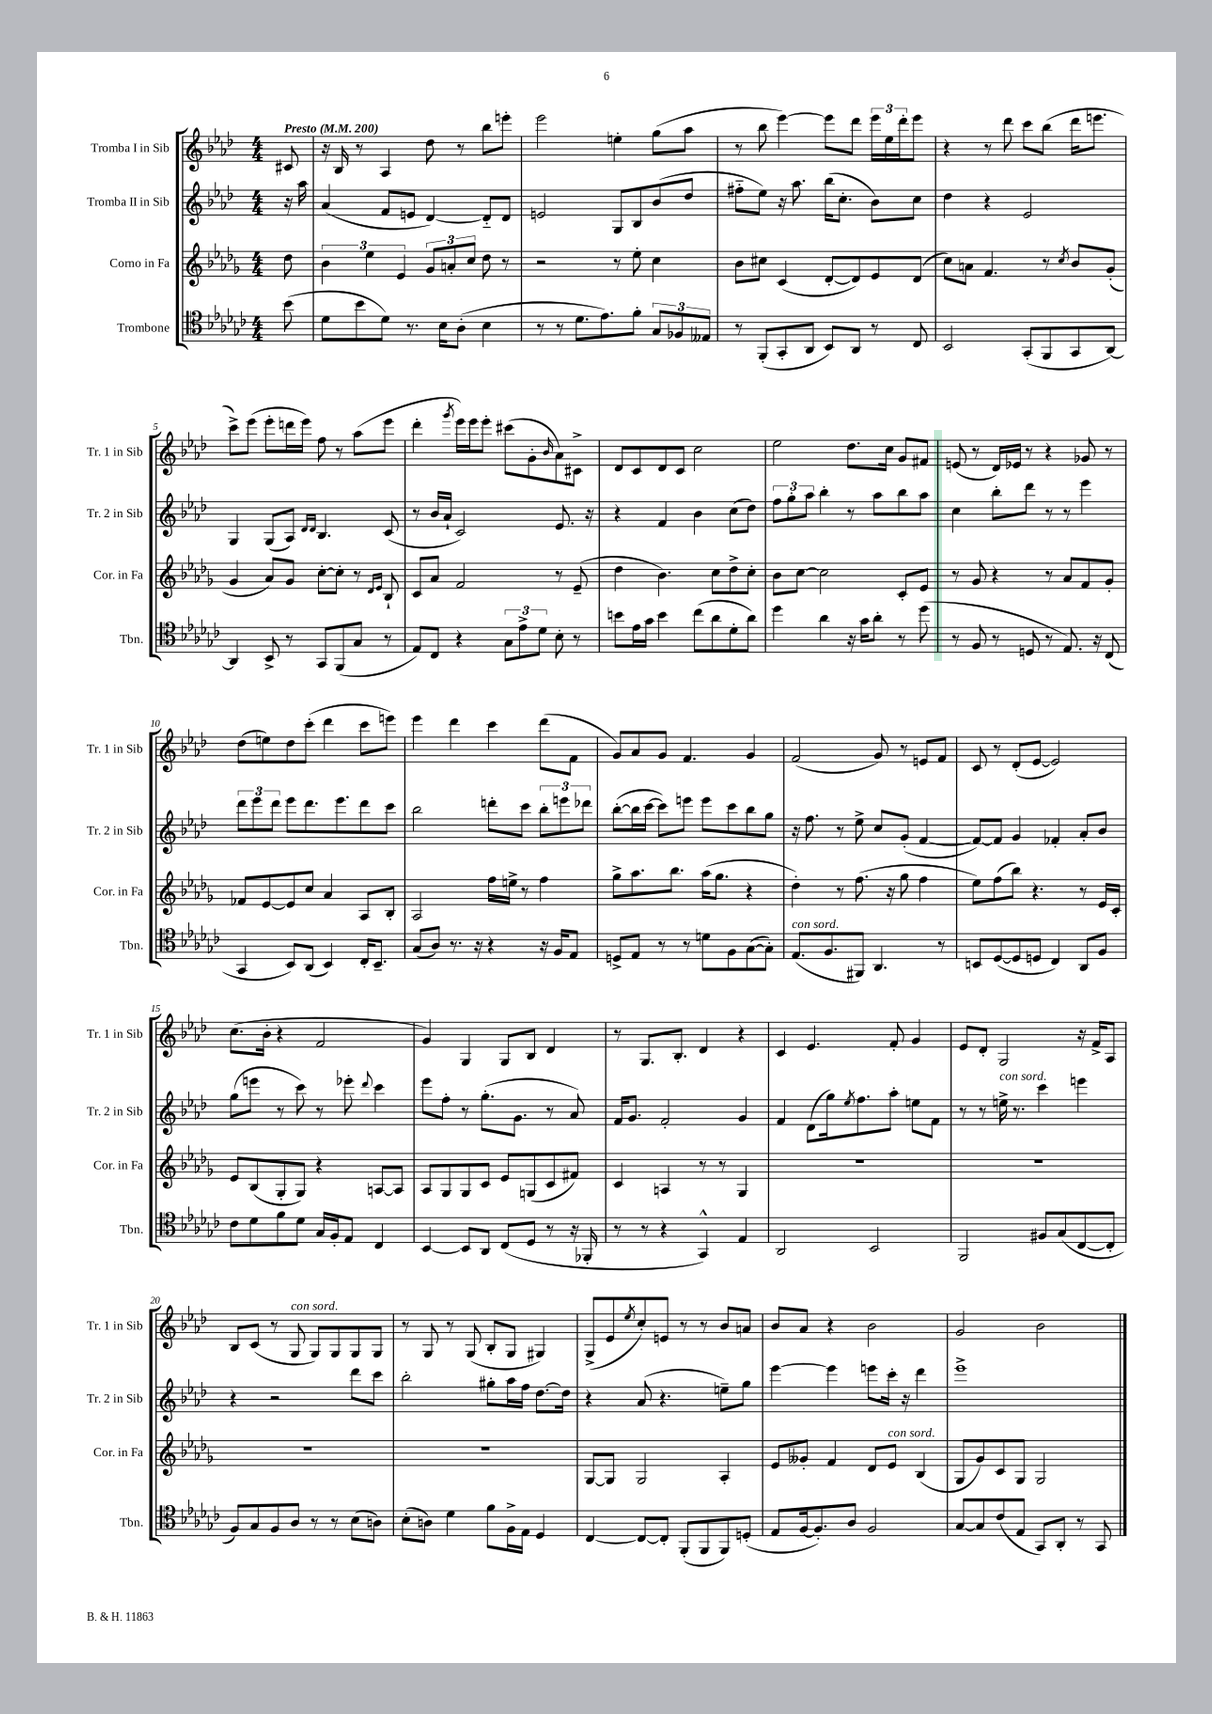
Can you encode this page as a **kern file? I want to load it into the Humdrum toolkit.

**kern	**kern	**kern	**kern
*staff4	*staff3	*staff2	*staff1
*clefC4	*clefG2	*clefG2	*clefG2
*k[b-e-a-d-g-c-]	*k[b-e-a-d-g-]	*k[b-e-a-d-]	*k[b-e-a-d-]
*M4/4	*M4/4	*M4/4	*M4/4
*MM200	*MM200	*MM200	*MM200
(8b-	8dd-	16r	8c#
.	.	16aa-	.
=	=	=	=
8d-	6b-	(4a-	16r
.	.	.	16B-
8b-	.	.	8r
.	6ee-	.	.
8d-)	.	8f	4A-
.	6e-	.	.
8.r	.	8e	.
.	12g-	[4d-)	8dd-
16B-	.	.	.
.	12a'	.	.
(8A-'	.	.	8r
.	12cc	.	.
4B-	8dd-	8d-'~]	8bb-
.	8r	8d-	8eee'
=	=	=	=
8r	2r	2e	2eee-
8r	.	.	.
8.d-	.	.	.
8.e-)	.	.	.
.	8r	8G	4ee'
8f'	8ee-'	8B-	.
12G-	4cc	(8b-	(8gg
12F-	.	.	.
.	.	8dd-	8aa-
12E--	.	.	.
=	=	=	=
8r	8b-	8ff#'~	8r
(8FF'	8cc#	8ee-)	8bb-
8GG-'	(4c	16r	[4eee-)
.	.	8.aa-	.
8AA-	.	.	.
8BB-)	[8d-'	(16bb-	8eee-]
.	.	8.cc'	.
8AA-	8d-])	.	8ddd-
8r	8e-	8b-)	24eee-
.	.	.	24ee-
.	.	.	24ddd-'
8C-	(8d-	8cc	8eee-
=	=	=	=
2BB-	8cc)	4dd-	4r
.	8a	.	.
.	4.f	4r	8r
.	.	.	8ddd-
(8GG-'	.	2e-	8ccc
8FF	8r	.	(8bb-
.	8qcc	.	.
8GG-	8b-	.	16ddd-
.	.	.	8.eee
[8AA-)	(8g-'	.	.
=	=	=	=
4AA-]	4g-	4G	8ccc^)
.	.	.	(8eee-
8BB-^	8a-)	(8G	8eee-'
8r	8g-	8A-)	16ddd
.	.	.	16eee-)
.	.	16qqd-	.
.	.	16qqd-	.
8GG-	[8cc'	4.B-	8ff
(8FF	8cc']	.	8r
8G-	8r	.	(8aa-
.	16qqd-	.	.
.	16qqe-	.	.
8r	8B-`	(8c	8eee-
=	=	=	=
8E-)	8c	8r	4ddd-'
8C-	8a-	16b-	.
.	.	16a-`	.
.	.	.	8qggg
4r	2f	2c)	16eee-)
.	.	.	16eee-
.	.	.	8eee-'
12G-	.	.	(8ccc#
12e-^	.	.	.
.	.	.	8g'
12d-	.	.	.
.	.	.	16qqb-
8B-'	8r	8.e-	8a-)
8r	(8e-~	.	8c#^
.	.	16r	.
=	=	=	=
8b	4dd-	4r	8d-
16e-	.	.	8c
16g-	.	.	.
4b	4.b-)	4f	8d-
.	.	.	8c
(8cc-	.	4b-	2cc
8a-	8cc	.	.
8d-'	8dd-^	(8cc	.
8a-)	8cc'	8dd-)	.
=	=	=	=
4dd-	8b-	12ff	2ee-
.	.	12gg'	.
.	[8cc	.	.
.	.	12aa-	.
4a-	2cc]	4bb-'	.
16r	.	8r	8.dd-
16g-	.	.	.
8a-'	.	8aa-	.
.	.	.	16cc
8r	8c'	8bb-	8g
(8dd-	8e-	8aa-	8f#
=	=	=	=
8r	8r	4cc	(8e
8F	8g-	.	8r
8r	4r	8bb-'	16d-)
.	.	.	16e-
8D	.	8ddd-	8r
8r	8r	8r	4r
8.E-)	8a-	8r	.
.	8f	4eee-	8g-
16r	.	.	.
(8C-	8g-'	.	8r
=	=	=	=
4GG-	8f-	12ddd-	(8dd-
.	.	12eee-	.
.	[8e-	.	8ee)
.	.	12ddd-	.
8BB-)	8e-]	8eee-	8dd-
(8AA-	8cc	8.ddd-	(8ccc'
4BB-)	4a-	.	4ddd-
.	.	8.eee-	.
16C-'	8A-	8ddd-	8ccc
8.BB-~	.	.	.
.	8B-'	8ccc	8eee)
=	=	=	=
(8G-	2A-	2bb-	4eee-
8A-)	.	.	.
8.r	.	.	4ddd-
16r	.	.	.
4r	16ff	8ddd'	4ccc
.	16ee^	.	.
.	8r	8ccc	.
16r	4ff	12bb-'	(8ddd-
16F	.	.	.
.	.	12eee	.
8E-	.	.	8f
.	.	12ddd-	.
=	=	=	=
8D^	8gg-^	([8bb-'	8g)
8E-	8.aa-	16bb-]	8a-
.	.	[16ccc	.
8r	.	8ccc])	8g
.	8.bb-	.	.
8r	.	8eee	4.f
8d	(16aa-	8eee	.
.	8.gg-	.	.
8F	.	8ccc	.
([8G-	4r	8bb-	4g
8G-'])	.	8gg	.
=	=	=	=
(8.E-	4dd-')	16r	(2f
.	.	8.ff	.
8.F	.	.	.
.	8r	8r	.
8FF#)	(8.ff	8ee-^	.
4.AA-	.	8cc	8g)
.	16r	.	.
.	8gg-	(8g'	8r
.	4ff	[4f	8e
8r	.	.	8f
=	=	=	=
8BB	8ee-)	8f_)	8c
([8D-	(8ff	8f]	8r
8D-]	8bb-)	4g	(8d-'
8D	4.r	.	[8e-
4C-)	.	4f-'	2e-])
8AA-	8r	8a-'	.
8F	16e-	8b-	.
.	16c'	.	.
=	=	=	=
8c-	8e-	(8gg	(8.cc
8d-	(8B-	8eee	.
.	.	.	16b-'
8f	8G-'	8r	4r
8d-	8G-)	8ccc)	.
16G-	4r	8r	2f
16F'	.	.	.
8E-	.	8eee-'	.
.	.	8qqddd-	.
4C-	[8A	4ccc	.
.	8A]	.	.
=	=	=	=
[4BB-	8A-	8eee-	4g)
.	8G-	8ff'	.
8BB-]	8G-	8r	4G
8AA-	8c	(8.gg'	.
(8C-	8e-	.	8G
.	.	8.g	.
8D-	(8G	.	8B-
8r	8c	8r	4d-
16r	8f#)	8a-)	.
16FF-'	.	.	.
=	=	=	=
8r	4c	16f	8r
.	.	8.g	.
8r	.	.	8.G
4r	4A	2f'	.
.	.	.	8.B-'
4GG-^^)	8r	.	4d-
.	8r	.	.
4E-	4G-	4g	4r
=	=	=	=
2AA-	1r	4f	4c
.	.	(8d-	4.e-
.	.	16gg)	.
.	.	8qee-	.
.	.	8.ff	.
2BB-	.	.	.
.	.	8aa-'	8f'
.	.	8ee	4g
.	.	8f	.
=	=	=	=
2FF	1r	8r	8e-
.	.	8r	8d-'
.	.	16ee^	2G
.	.	8.r	.
8F#	.	4ccc	.
(8G-	.	.	.
[8C-	.	4eee	16r
.	.	.	16f^
8C-']	.	.	8A-
=	=	=	=
8F)	1r	4r	8B-
8G-	.	.	(8c
8F	.	2r	8r
8A-	.	.	8G
8r	.	.	8G)
8r	.	.	8G
(8B-	.	8ddd-	8G
8A)	.	8ccc	8G
=	=	=	=
(8B-'	1r	2bb-'	8r
8A)	.	.	8G
4d-	.	.	8r
.	.	.	(8G
8f	.	8gg#'	8B-'
16F^	.	16aa-	8G
16E-	.	16ff	.
4D-	.	[8.dd-	4G#)
.	.	16dd-]	.
=	=	=	=
[4C-	[8G-	4r	(8G^
.	8G-]	.	8e-
.	.	.	8qee-
8C-_	2G-	(8a-	8cc')
8C-']	.	4.r	8e
(8FF'	.	.	8r
8FF	.	.	8r
8FF)	4A-'	8ee~)	8b-
(8D'	.	8gg	8a
=	=	=	=
8E-	8e-	[4eee-	8b-
[16F	8g--'	.	8a-
8.F'])	.	.	.
.	4f	4eee-]	4r
8A-	.	.	.
2F	8d-	8eee	2b-
.	8e-	16ccc'	.
.	.	16r	.
.	(4B-	4ddd-	.
=	=	=	=
[8G-	8G-	1eee-^	2g
8G-]	8g-)	.	.
(8c-	8c	.	.
8E-	8G-	.	.
8GG-)	2G-	.	2b-
8AA-'	.	.	.
8r	.	.	.
8GG-	.	.	.
==	==	==	==
*-	*-	*-	*-
